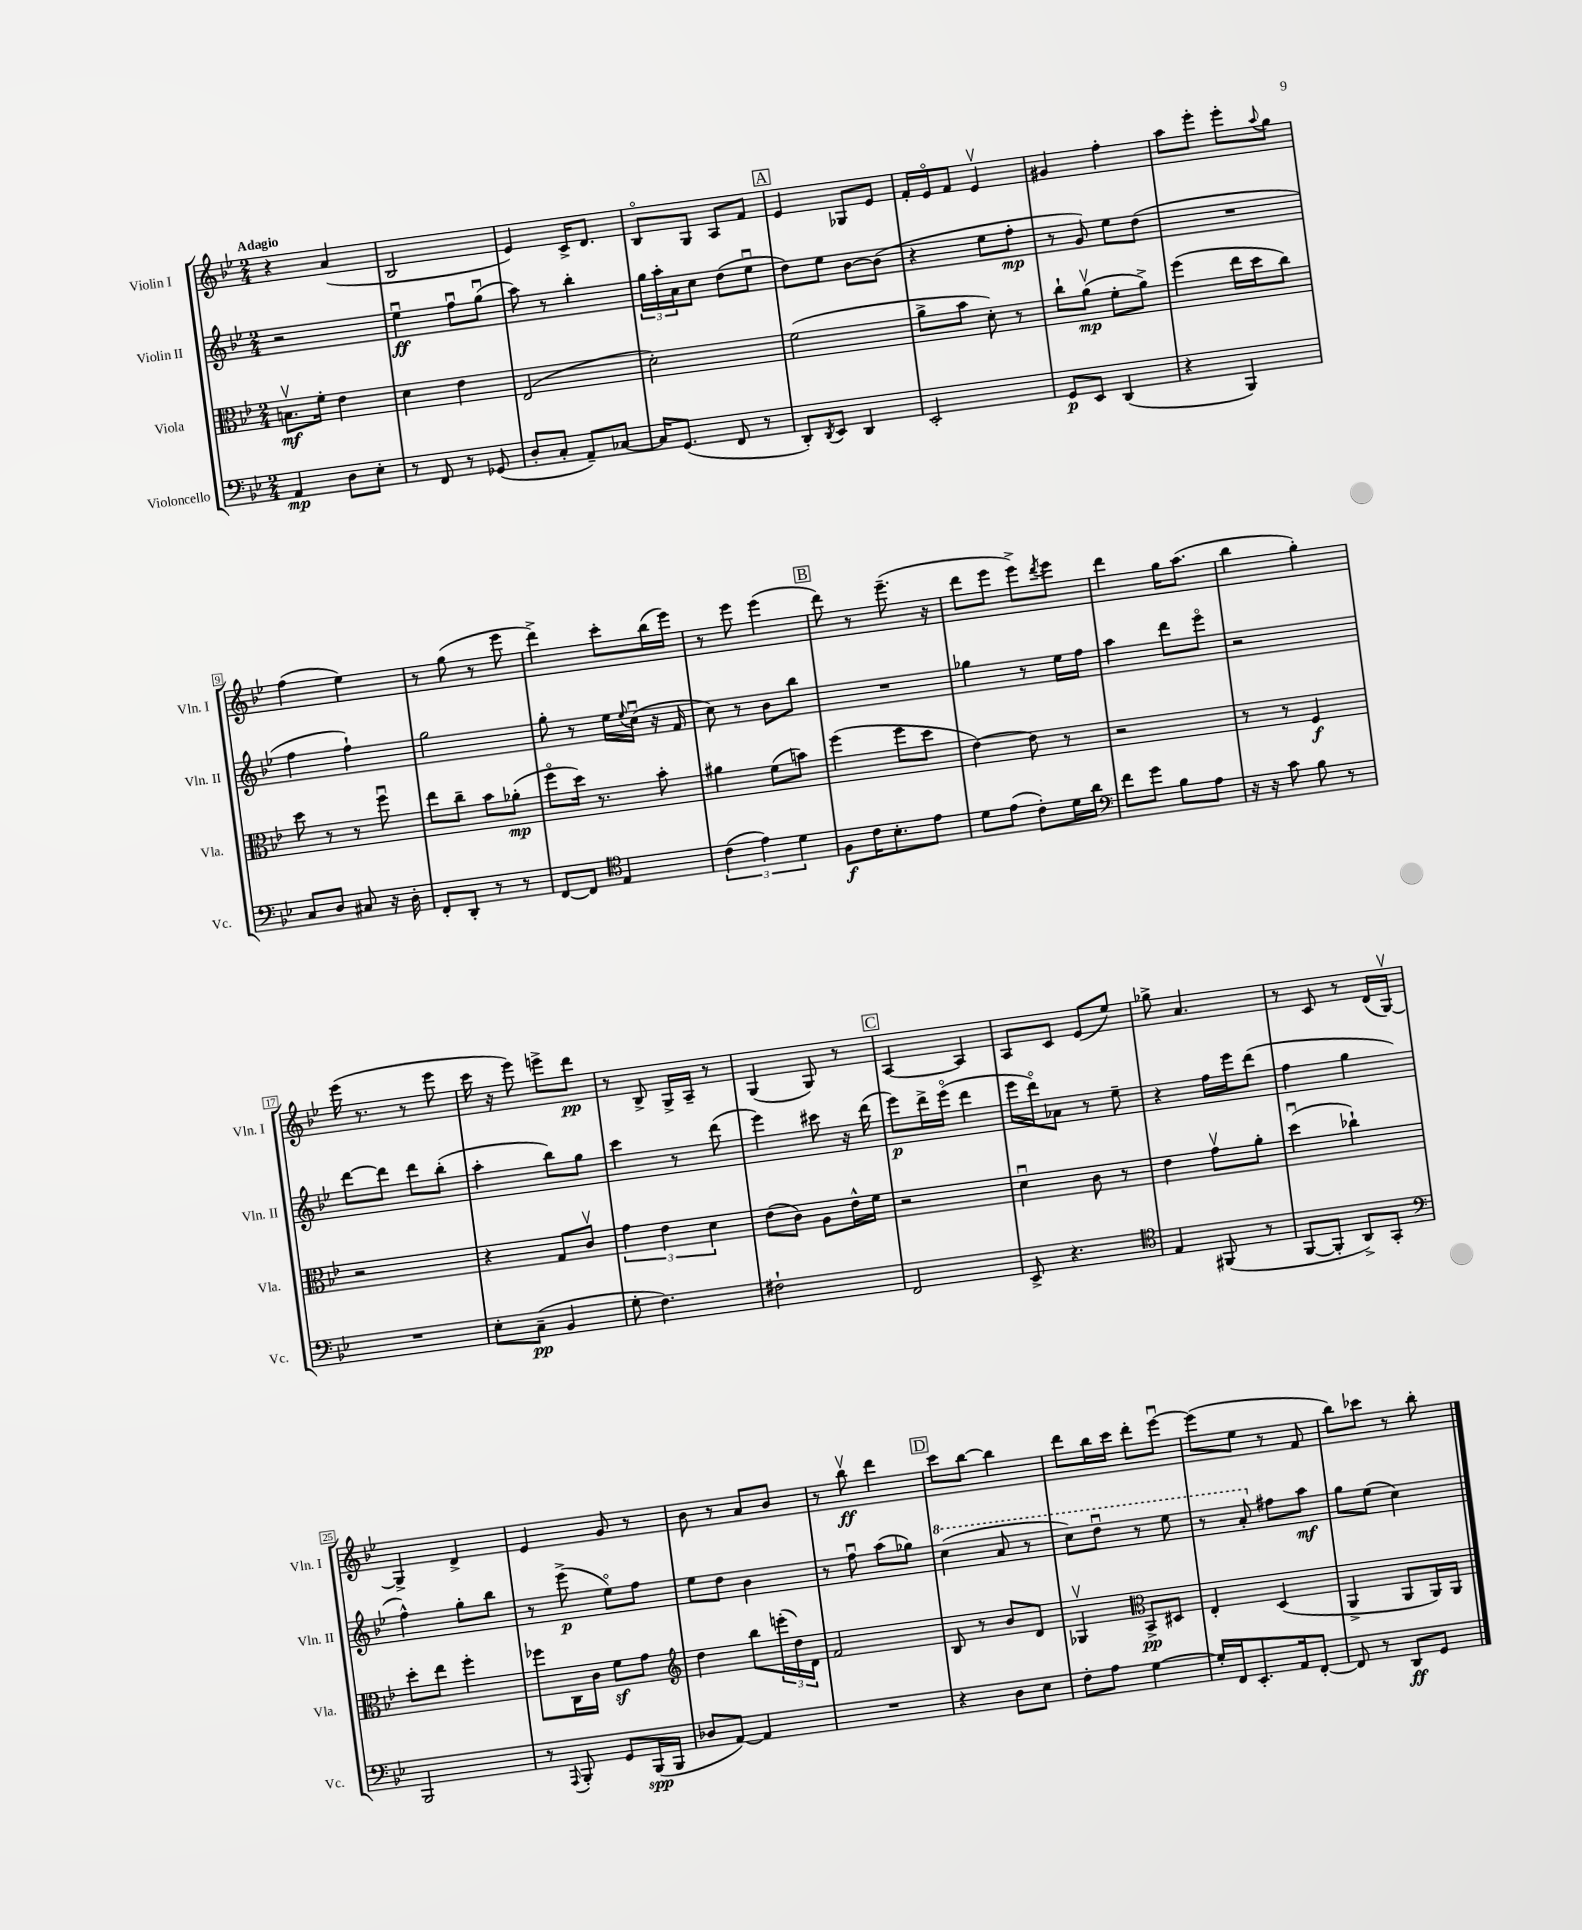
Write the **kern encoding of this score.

**kern	**kern	**kern	**kern
*staff4	*staff3	*staff2	*staff1
*clefF4	*clefC3	*clefG2	*clefG2
*k[b-e-]	*k[b-e-]	*k[b-e-]	*k[b-e-]
*M2/4	*M2/4	*M2/4	*M2/4
4AA	8.Bv	2r	4r
.	16f'	.	.
8D	4e-	.	(4a
8E-'	.	.	.
=	=	=	=
8r	4d	4ee-u	2B-
8FF	.	.	.
8r	4e-	8ffu	.
(8GG-	.	(8ggu	.
=	=	=	=
8D'	(2E-	8aa)	4e-)
8C'	.	8r	.
8AA~)	.	4bb-'	16c^
.	.	.	8.d
[8C-	.	.	.
=	=	=	=
16C-]	2d')	24gg	8B-o
.	.	24aa'	.
(8.GG	.	.	.
.	.	24a	.
.	.	8cc	8G
8FF	.	(8dd	8A
8r	.	8ee-u	8f
=	=	=	=
8DD')	(2f	8dd)	4e-
8qDD	.	.	.
8EE-	.	8ee-	.
4DD	.	[8b-	8G-
.	.	(8b-]	8e-
=	=	=	=
2EE-'	8a^	4r	16f'
.	.	.	16e-o
.	8b-	.	8f
.	8d')	8ee-	4e-v
.	8r	8ff'	.
=	=	=	=
8GG	8cc`	8r	4g#
8EE-	(8av	8g)	.
(4DD	8f'	8ee-	4ff'
.	8a^)	(8dd	.
=	=	=	=
4r	(4ff	2r	8aa
.	.	.	8eee-'
4BBB-)	16ee-	.	8eee-'
.	16dd	.	.
.	.	.	8qqaa
.	8cc)	.	8gg
=	=	=	=
8C	8dd	4ff	(4ff
8D	8r	.	.
8C#	8r	4ff`)	4ee-)
16r	8ffu	.	.
16D'	.	.	.
=	=	=	=
8FF'	8ee-	2gg	8r
8DD'	8cc~	.	(8gg
8r	8b-	.	8r
8r	(8a-'	.	8eee-
=	=	=	=
[8FF	8ffo	8gg'	4ddd^)
8FF]	16dd)	8r	.
.	8.r	.	.
*clefC4	*	*	*
4E-	.	16ee-	8ccc'
.	.	8qqee-	.
.	.	(16ccu	.
.	8b-'	16r	(16bb-
.	.	16f	16eee-)
=	=	=	=
(6c	4a#	8cc)	8r
.	.	8r	8eee-
6e-)	.	.	.
.	(8f	8b-	(4eee-
6d	.	.	.
.	8b)	8bb-	.
=	=	=	=
8F	(4ff	2r	8ddd)
16c	.	.	8r
8.B-'	.	.	.
.	8ff	.	(8.eee-~
8e-	8dd	.	.
.	.	.	16r
=	=	=	=
8d	[4e-)	4gg-	8ddd
(8e-	.	.	8eee-
8c')	8e-]	8r	8eee-^)
.	.	.	8qddd
16d	8r	16ee-	8eee-
16a	.	16ff	.
=	=	=	=
*clefF4	*	*	*
8f	2r	4aa	4ddd
8g	.	.	.
8B-	.	8ddd	16gg
.	.	.	(8.aa
8A	.	8eee-o	.
=	=	=	=
16r	8r	2r	4bb-
16r	.	.	.
8c	8r	.	.
8B-	4F	.	4gg')
8r	.	.	.
=	=	=	=
2r	2r	[8ddd	(16eee-
.	.	.	8.r
.	.	8ddd]	.
.	.	8ddd	8r
.	.	(8bb-'	8eee-
=	=	=	=
8E-'	4r	4aa'	16ccc
.	.	.	16r
(8C~	.	.	8eee-)
4BB-	8G	8bb-)	8eee^
.	8cv	8gg	8ddd
=	=	=	=
8G'	6g	4ccc	8r
4.F)	.	.	8B-^
.	6e-	.	.
.	.	8r	16G^
.	.	.	16A~
.	6d	.	.
.	.	(8ddd	8r
=	=	=	=
2F#`	(8e-	4eee-)	(4G
.	8c)	.	.
.	8A	8ccc#	8G)
.	16e-^^	16r	8r
.	16f	(16ddd	.
=	=	=	=
2FF	2r	8eee-)	[4A
.	.	16ddd^	.
.	.	(16eee-o	.
.	.	4ddd	4A]
=	=	=	=
8EE-^	4du	16eee-	8A
.	.	16dddo)	.
4.r	.	8a-	8c
.	8c	8r	(8e-
.	8r	8ee-~	8ee-)
=	=	=	=
*clefC4	*	*	*
4E-	4e-	4r	8gg-^
.	.	.	4.a
(8FF#	8gv	16ff	.
.	.	16eee-	.
8r	8a'	(8ddd	.
=	=	=	=
[8FF	(4ddu	4ff	8r
8FF']	.	.	8c
8AA^)	4cc-`)	4gg	8r
8GG'	.	.	(16d
.	.	.	[16Gv)
=	=	=	=
*clefF4	*	*	*
2BBB-	8dd'	4ff^^)	4G^]
.	8ee-	.	.
.	4ff'	8gg'	4d^
.	.	8bb-	.
=	=	=	=
8r	8ff-	8r	4e-
8qqAAA	.	.	.
8BBB-'	16C	(8eee-^	.
.	16c	.	.
8GG	8f	8ee-o)	8g
(16BBB-	8g	8ff	8r
16BBB-	.	.	.
=	=	=	=
*	*clefG2	*	*
8D-	4dd	8ee-	8b-
[8AA)	.	8dd	8r
4AA]	8bb-	4b-	8a
.	(24eee'	.	8b-
.	24dd)	.	.
.	24d	.	.
=	=	=	=
2r	2f	8r	8r
.	.	8ffu	8bb-v
.	.	(8aa	4ddd
.	.	8gg-)	.
=	=	=	=
4r	8B-	(4ccc	8ccc
.	8r	.	[8bb-
8D	8b-	8aa	4bb-]
8E-	8d	8r	.
=	=	=	=
8F'	4G-v	8ccc)	8ddd
8A	.	8dddu	16bb-
.	.	.	16ccc
*	*clefC3	*	*
[4G	8BB-^	8r	8ddd'
.	8D#	8eee-	[8eee-u
=	=	=	=
16G']	4E-'	8r	(8eee-]
16FF	.	.	.
8.EE-'	.	8aa'	8ee-
.	(4D	8ff#	8r
16AA	.	.	.
[8FF'	.	8aa	8f
=	=	=	=
8FF]	4AA^	8gg	8bb-)
8r	.	(8ee-	8ccc-
8DD	8AA	4cc)	8r
8GG	16AA)	.	8bb-'
.	16AA	.	.
==	==	==	==
*-	*-	*-	*-
